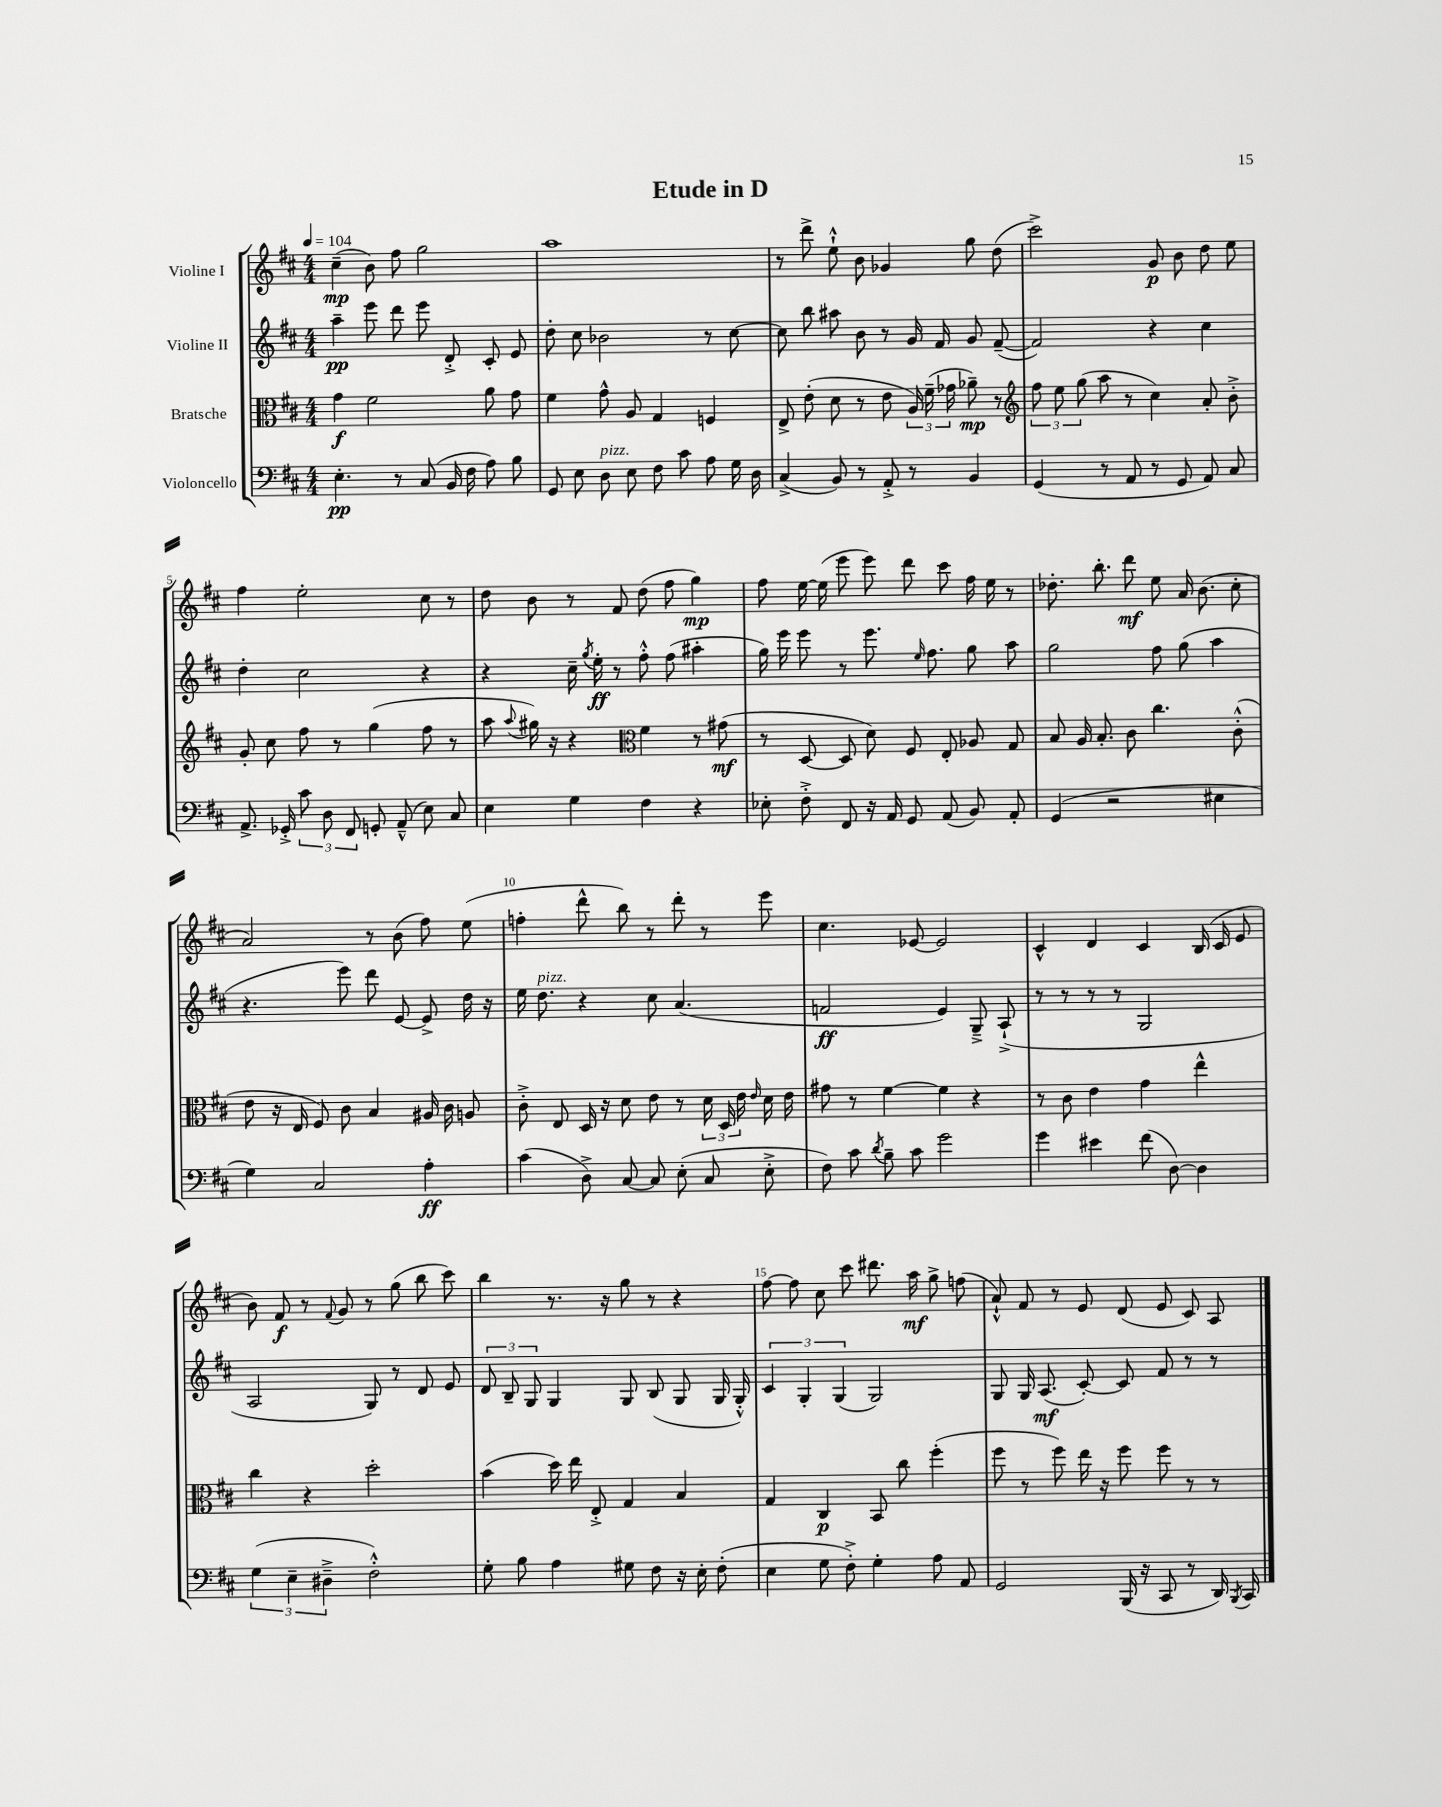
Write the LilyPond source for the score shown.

\header { title = "Etude in D" }
<<
\new StaffGroup <<
\new Staff = "s0" \with { instrumentName = "Violine I" } {
    \clef treble \key d \major \numericTimeSignature \time 4/4 \tempo 4 = 104
    \autoBeamOff cis''4--\mp( b'8) fis''8 g''2 |
    a''1 |
    r8 d'''8-> e''8-!-^ b'8 ges'4 g''8 d''8( |
    cis'''2->) g'8\p b'8 d''8 e''8 |
    fis''4 e''2-. cis''8 r8 |
    d''8 b'8 r8 fis'8 d''8( fis''8 g''4\mp) |
    fis''8 e''16~ e''16( e'''8 e'''8) d'''8 cis'''8 fis''16 e''16 r8 |
    des''8.-. b''8.-. d'''8\mf e''8 a'16 b'8.( cis''8-. |
    a'2) r8 b'8( fis''8) e''8( |
    f''4-. d'''8-^ b''8) r8 d'''8-. r8 e'''8 |
    cis''4. ees'8~ ees'2 |
    cis'4-^ d'4 cis'4 b16( cis'16 e'8 |
    b'8) fis'8\f r8 \appoggiatura { fis'8 } g'8 r8 g''8( b''8 cis'''8) |
    b''4 r8. r16 g''8 r8 r4 |
    fis''8~ fis''8 cis''8 cis'''8 dis'''8. a''16\mf g''8-> f''8( |
    a'8-!-^) fis'8 r8 e'8 d'8( e'8 cis'8) a8 \bar "|." |
}
\new Staff = "s1" \with { instrumentName = "Violine II" } {
    \clef treble \key d \major \numericTimeSignature \time 4/4
    \autoBeamOff a''4--\pp e'''8 d'''8 e'''8 d'8-.-> cis'8-. e'8 |
    d''8-. cis''8 bes'2 r8 cis''8~ |
    cis''8 b''8 ais''8 b'8 r8 g'16 fis'16 g'8 fis'8~--( |
    fis'2) r4 cis''4 |
    d''4-. cis''2 r4 |
    r4 cis''16-- \acciaccatura { g''8 } e''16-.\ff r8 fis''8-.-^ fis''8( ais''4-. |
    g''16) e'''16 e'''8 r8 e'''8. \grace { e''16 } fis''8. g''8 a''8 |
    g''2 fis''8 g''8( a''4 |
    r4. e'''8) d'''8 e'8~ e'8-> d''16 r16 |
    e''16 d''8.^\markup { \italic "pizz." } r4 cis''8 a'4.( |
    f'2\ff e'4) g8---> a8-!->( |
    r8 r8 r8 r8 g2 |
    a2 g8) r8 d'8 e'8 |
    \tuplet 3/2 { d'8 b8-- g8 } g4 g8 b8( g8 g16 g16-.-^) |
    \tuplet 3/2 { cis'4 g4-. g4( } g2) |
    g8 g16 a8.\mf( cis'8~-.) cis'8 fis'8 r8 r8 \bar "|." |
}
\new Staff = "s2" \with { instrumentName = "Bratsche" } {
    \clef alto \key d \major \numericTimeSignature \time 4/4
    \autoBeamOff g'4\f fis'2 a'8 g'8 |
    fis'4 g'8-^ a8 g4 f4 |
    e8-> e'8-.( d'8 r8 e'8 \tuplet 3/2 { a16) fis'16--( ges'16 } aes'8--\mp) r8 |
    \clef treble \tuplet 3/2 { fis''8 e''8 g''8( } a''8 r8 cis''4) a'8-. b'8-.-> |
    g'8-. cis''8 fis''8 r8 g''4( fis''8 r8 |
    a''8 \appoggiatura { a''8 } gis''16) r16 r4 \clef alto fis'4 r8 gis'8\mf( |
    r8 d8~ d8 d'8) fis8 e8-. aes8 g8 |
    b8 a16 b8.-. cis'8 cis''4. cis'8-.-^( |
    e'8 r16 e16 fis8) cis'8 b4 ais16 cis'16 a8 |
    cis'8-.-> e8 d16 r16 d'8 e'8 r8 \tuplet 3/2 { d'16 d16 e'16 } \grace { e'16 } d'16 e'16 |
    gis'8 r8 fis'4~ fis'4 r4 |
    r8 cis'8 e'4 g'4 e''4-^ |
    cis''4 r4 d''2-. |
    b'4( d''16) e''16 e8-.-> g4 b4 |
    g4 cis4\p b,8 cis''8 fis''4-.( |
    fis''8 r8 fis''8) e''16 r16 fis''8 fis''8 r8 r8 \bar "|." |
}
\new Staff = "s3" \with { instrumentName = "Violoncello" } {
    \clef bass \key d \major \numericTimeSignature \time 4/4
    \autoBeamOff e4.-.\pp r8 cis8( b,16 fis16 a8) b8 |
    g,8 e8 d8^\markup { \italic "pizz." } e8 fis8 cis'8 a8 g16 d16 |
    cis4->( b,8) r8 a,8-.-> r8 b,4 |
    g,4( r8 a,8 r8 g,8 a,8) cis8 |
    a,8.-> ges,16-.-> \tuplet 3/2 { cis'8 d8 fis,8 } g,8-. a,8---^( e8) cis8 |
    e4 g4 fis4 r4 |
    ees8-. fis8-.-> fis,8 r16 a,16 g,8 a,8( b,8) a,8-. |
    g,4( r2 eis4 |
    g4) cis2 a4-.\ff |
    cis'4( d8->) cis8~ cis8 e8-.( cis8 e8-.-> |
    fis8) cis'8 \acciaccatura { d'8 } b8-- cis'8 g'2 |
    g'4 eis'4 fis'8( d8~) d4 |
    \tuplet 3/2 { g4( e4-- dis4---> } fis2-.-^) |
    g8-. b8 a4 gis8 fis8 r16 e16-. fis8-.( |
    e4 g8 fis8-.->) g4-. a8 a,8 |
    g,2 b,,16( r16 cis,8 r8 d,16) \acciaccatura { b,,8 } cis,16 \bar "|." |
}
>>
>>
\layout { \context { \Score \override BarNumber.break-visibility = ##(#f #t #t) barNumberVisibility = #(every-nth-bar-number-visible 5) } }
